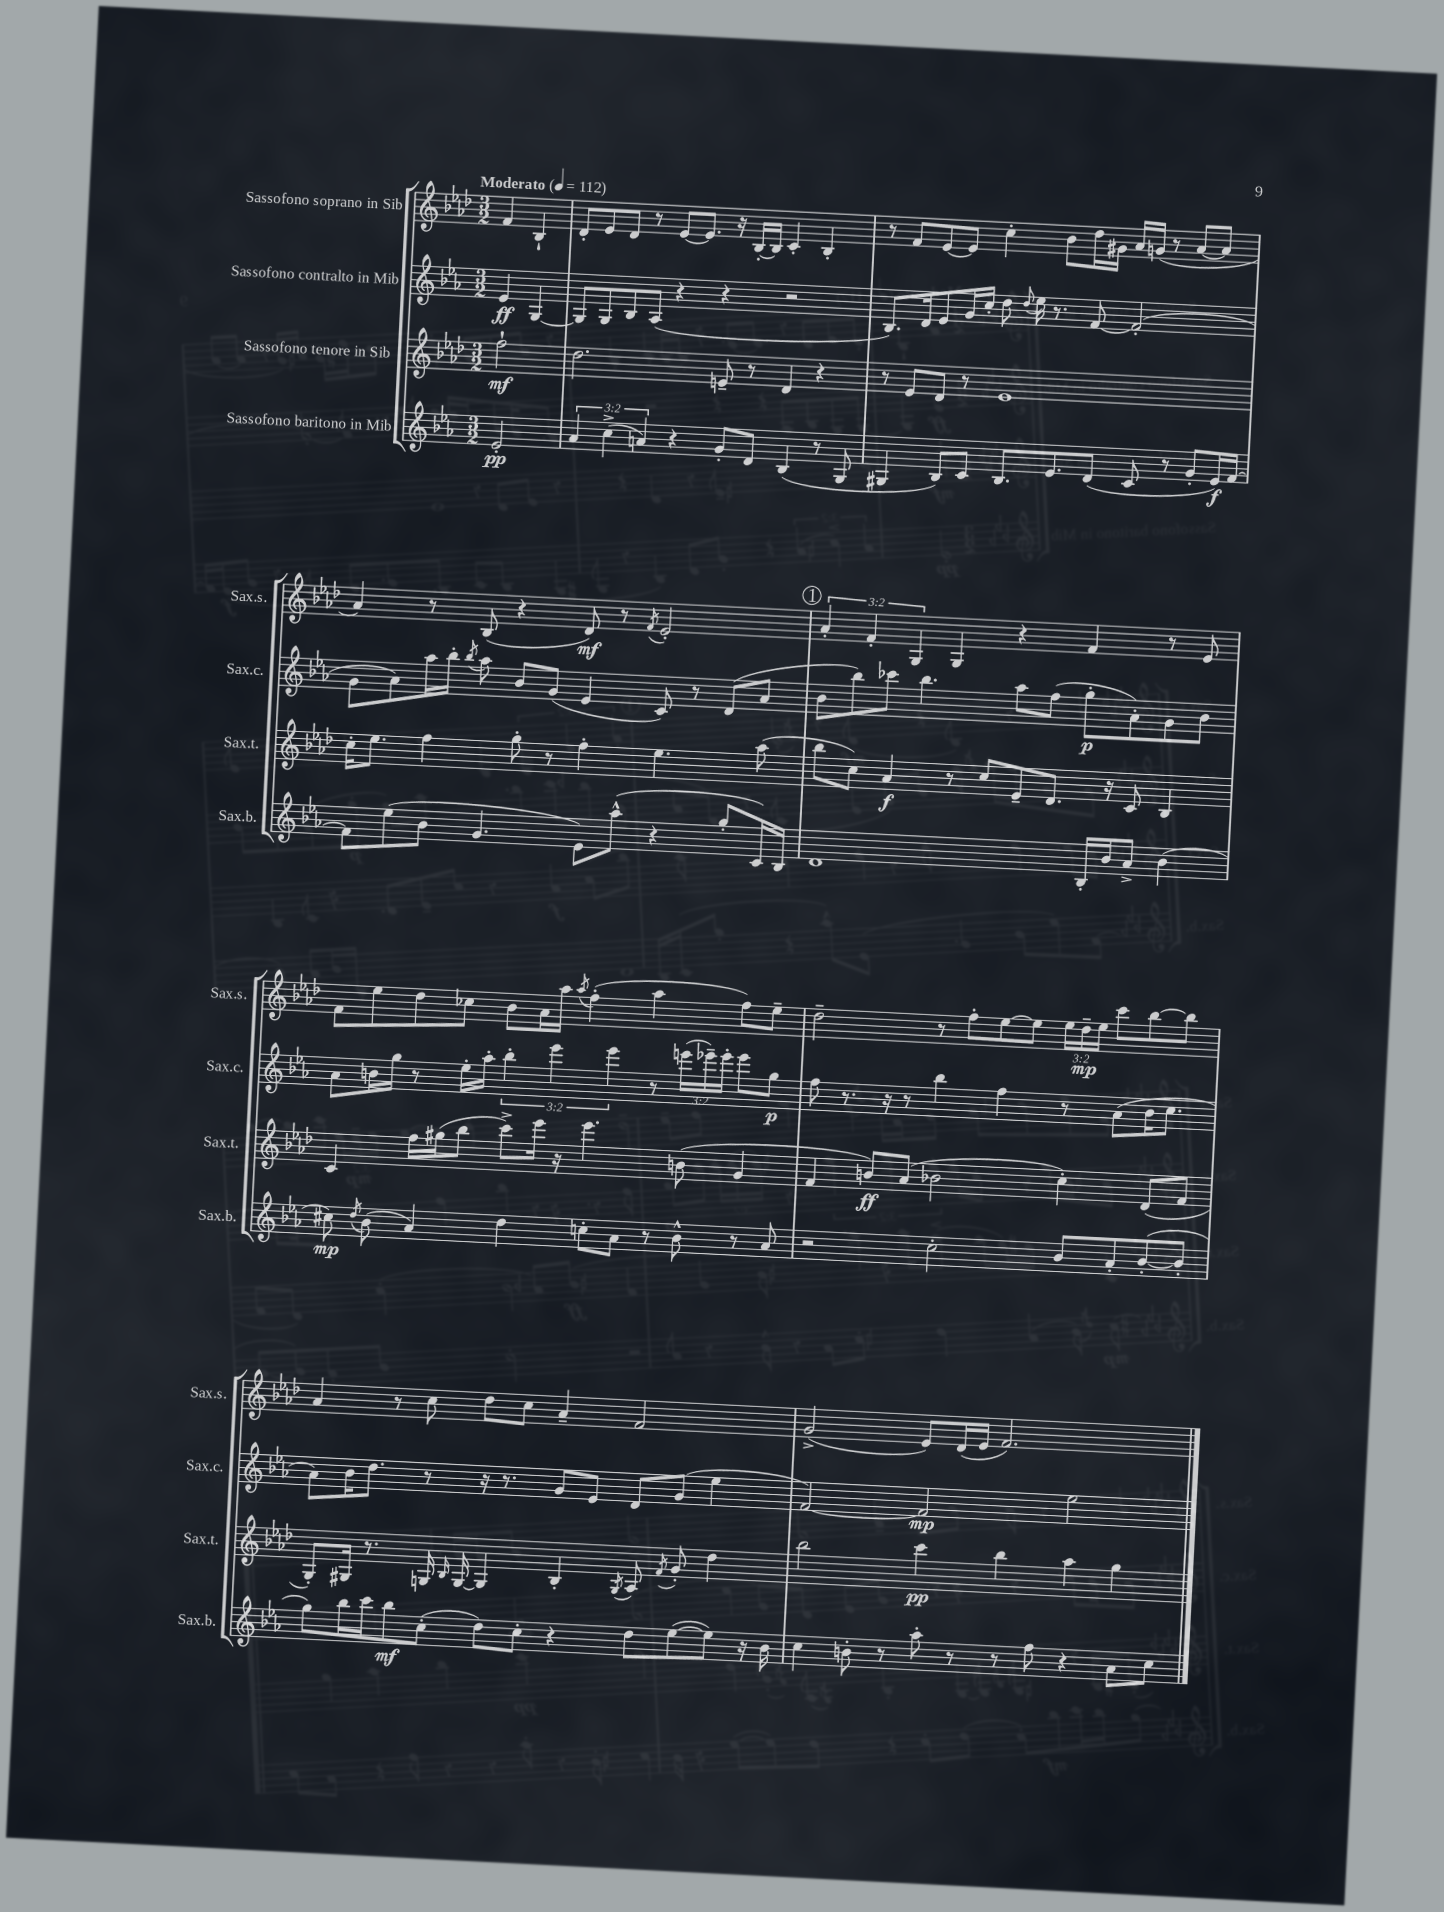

**kern	**dynam	**kern	**dynam	**kern	**dynam	**kern	**dynam
*part4	*part4	*part3	*part3	*part2	*part2	*part1	*part1
*staff4	*staff4	*staff3	*staff3	*staff2	*staff2	*staff1	*staff1
*I"Sassofono baritono in Mib	*	*I"Sassofono tenore in Sib	*	*I"Sassofono contralto in Mib	*	*I"Sassofono soprano in Sib	*
*I'Sax.b.	*	*I'Sax.t.	*	*I'Sax.c.	*	*I'Sax.s.	*
*clefG2	*	*clefG2	*	*clefG2	*	*clefG2	*
*k[b-e-a-]	*	*k[b-e-a-d-]	*	*k[b-e-a-]	*	*k[b-e-a-d-]	*
*M3/2	*	*M3/2	*	*M3/2	*	*M3/2	*
*MM112	*	*MM112	*	*MM112	*	*MM112	*
=	=	=	=	=	=	=	=
!	!	!	!	!	!	!LO:TX:a:B:t=Moderato	!
2e-'/	pp	2ff`\	mf	4e-/	ff	4f/	.
.	.	.	.	[4G/	.	4B-`/	.
=1	=1	=1	=1	=1	=1	=1	=1
6a-/	.	2.dd-\	.	8G/L]	.	8d-'/L	.
.	.	.	.	8G/	.	8e-/	.
(6cc^\	.	.	.	.	.	.	.
.	.	.	.	8B-/	.	8d-/J	.
6an/)	.	.	.	.	.	.	.
.	.	.	.	(8A-/J	.	8r	.
4r	.	.	.	4r	.	[8e-/L	.
.	.	.	.	.	.	8.e-/J]	.
8g'/L	.	8en~/	.	4r	.	.	.
.	.	.	.	.	.	16r	.
8d/J	.	8r	.	.	.	[16B-'/LL	.
.	.	.	.	.	.	16B-/JJ]	.
(4B-/	.	4d-/	.	2r	.	4c'/	.
8r	.	4r	.	.	.	4B-'/	.
8G/	.	.	.	.	.	.	.
=2	=2	=2	=2	=2	=2	=2	=2
4G#X/	.	8r	.	8.B-/L)	.	8r	.
.	.	8e-/L	.	.	.	8f/L	.
.	.	.	.	16d/k	.	.	.
8B-/L)	.	8d-/J	.	8e-/	.	[8e-/	.
8c/J	.	8r	.	16g/L	.	8e-/J]	.
.	.	.	.	16cc'/JJ	.	.	.
8.B-/L	.	1e-	.	8dd\	.	4cc'\	.
.	.	.	.	8qqdd/	.	.	.
.	.	.	.	16ee-\	.	.	.
8.e-/	.	.	.	8.r	.	.	.
.	.	.	.	.	.	8b-\L	.
(8d/J	.	.	.	[8f/	.	16dd-\L	.
.	.	.	.	.	.	16g#X\JJ	.
8c/	.	.	.	(2f'/]	.	16a-/LL	.
.	.	.	.	.	.	(16gn/JJ	.
8r	.	.	.	.	.	8r	.
8g'/L	.	.	.	.	.	[8a-/L	.
16e-/L)	f	.	.	.	.	8a-/J]	.
[16f/JJ	.	.	.	.	.	.	.
!!LO:LB:g=z
=3	=3	=3	=3	=3	=3	=3	=3
8f\L]	.	16cc'\KL	.	8g\L	.	4a-/)	.
.	.	8.ee-\J	.	.	.	.	.
(8ee-\	.	.	.	8a-\)	.	.	.
8b-\J	.	4ff\	.	16aa-\L	.	8r	.
.	.	.	.	16bb-'\JJ	.	.	.
.	.	.	.	8qbb-/	.	.	.
4.g/	.	.	.	8aa-\	.	(8B-/	.
.	.	8gg'\	.	8b-/L	.	4r	.
.	.	8r	.	(8g/J	.	.	.
8e-\L)	.	4ff'\	.	4e-/	.	8d-/)	mf
(8aa-^^\J	.	.	.	.	.	8r	.
.	.	.	.	.	.	8qf/	.
4r	.	4.ee-\	.	8c/)	.	2e-'/	.
.	.	.	.	8r	.	.	.
8gg'/L	.	.	.	(8d/L	.	.	.
16c/L)	.	(8aa-\	.	8a-/J	.	.	.
16B-/JJ	.	.	.	.	.	.	.
!!LO:REH:place=s1:t=1
=4	=4	=4	=4	=4	=4	=4	=4
1d	.	8bb-\L	.	8b-\L	.	6a-'/	.
.	.	8cc\J)	.	8bb-\)	.	.	.
.	.	.	.	.	.	6f'/	.
.	.	4a-/	f	8ccc-X\J	.	.	.
.	.	.	.	.	.	6G/	.
.	.	.	.	4.bb-\	.	.	.
.	.	8r	.	.	.	4G/	.
.	.	8cc/L	.	.	.	.	.
.	.	8e-~/	.	8aa-\L	.	4r	.
.	.	8.d-/J	.	(8ff\J	.	.	.
16B-'/LL	.	.	.	8gg'\L	p	4f/	.
16b-/J	.	16r	.	.	.	.	.
8a-^/J	.	8c/	.	8a-'\)	.	.	.
(4b-\	.	4B-/	.	8g\	.	8r	.
.	.	.	.	8b-\J	.	8e-/	.
!!LO:LB:g=z
=5	=5	=5	=5	=5	=5	=5	=5
8cc#X\)	mp	4c/	.	8a-\L	.	8f\L	.
8qdd/	.	.	.	.	.	.	.
(8b-\	.	.	.	16bn\L	.	8ee-\	.
.	.	.	.	16gg\JJ	.	.	.
4a-/)	.	16ff\LL	.	8r	.	8dd-\	.
.	.	(16gg#X\J	.	.	.	.	.
.	.	8bb-\J	.	16ee-'\LL	.	8cc-X\J	.
.	.	.	.	16aa-'\JJ	.	.	.
4dd\	.	8ccc^\L)	.	6bb-'\	.	8b-\L	.
.	.	16eee-\Jk	.	.	.	16a-\L	.
.	.	.	.	6eee-\	.	.	.
.	.	16r	.	.	.	16aa-\JJ	.
.	.	.	.	.	.	8qaa-/	.
8ccn'\L	.	4.eee-\	.	.	.	(4ff'\	.
.	.	.	.	6eee-\	.	.	.
8a-\J	.	.	.	.	.	.	.
8r	.	.	.	8r	.	4aa-\	.
8b-^^\	.	(8bn\	.	(24eeen\LL	.	.	.
.	.	.	.	24eee-X~\)	.	.	.
.	.	.	.	24eee-'\JJ	.	.	.
8r	.	4g/	.	8eee-\L	.	8ff\L)	.
8a-/	.	.	.	8gg\J	p	8ee-~\J	.
=6	=6	=6	=6	=6	=6	=6	=6
2r	.	4f/	.	8ff\	.	2dd-~\	.
.	.	.	.	8.r	.	.	.
.	.	8bn/L)	ff	.	.	.	.
.	.	.	.	16r	.	.	.
.	.	(8a-/J	.	8r	.	.	.
2cc'\	.	2b-X\	.	4bb-\	.	8r	.
.	.	.	.	.	.	8ff'\L	.
.	.	.	.	4ff\	.	[8ee-\	.
.	.	.	.	.	.	8ee-\J]	.
8b-/L	.	4cc'\)	.	8r	.	24ee-\LL	.
.	.	.	.	.	.	24dd-~\	mp
.	.	.	.	.	.	24ee-\JJ	.
8a-'/	.	.	.	(8a-\L	.	8ccc\L	.
([8b-'/	.	(8d-/L	.	16b-\K	.	[8bb-\	.
.	.	.	.	8.cc\J	.	.	.
8b-'/J]	.	8f/J	.	.	.	8bb-\J]	.
!!LO:LB:g=z
=7	=7	=7	=7	=7	=7	=7	=7
8gg\L)	.	8G'/L)	.	8a-\L)	.	4a-/	.
16bb-\L	.	16G#X/Jk	.	16b-\K	.	.	.
16ccc\J	.	8.r	.	8.dd\J	.	.	.
8bb-\	mf	.	.	.	.	8r	.
(8cc'\J	.	16Gn/	.	8r	.	8cc\	.
.	.	16qqB-/	.	.	.	.	.
.	.	[16G/	.	.	.	.	.
8dd\L)	.	4G/]	.	16r	.	8dd-\L	.
.	.	.	.	8.r	.	.	.
8cc'\J	.	.	.	.	.	8cc\J	.
4r	.	4B-'/	.	8g/L	.	4a-~/	.
.	.	.	.	8e-/J	.	.	.
.	.	8qG/	.	.	.	.	.
8dd\L	.	8A-/	.	8d/L	.	2f/	.
.	.	8qf/	.	.	.	.	.
([8ee-\	.	8g'/	.	(8g/J	.	.	.
8ee-\J])	.	4dd-\	.	4ee-\	.	.	.
16r	.	.	.	.	.	.	.
16b-\	.	.	.	.	.	.	.
=8	=8	=8	=8	=8	=8	=8	=8
4cc\	.	2bb-\	.	[2f/)	.	(2g^/	.
8bn'\	.	.	.	.	.	.	.
8r	.	.	.	.	.	.	.
8aa-'\	.	4ccc\	pp	2f/]	mp	8e-/L)	.
8r	.	.	.	.	.	(16d-/L	.
.	.	.	.	.	.	16e-/JJ	.
8r	.	4bb-\	.	.	.	2.f/)	.
8ff\	.	.	.	.	.	.	.
4r	.	4aa-\	.	2ee-\	.	.	.
8a-\L	.	4gg\	.	.	.	.	.
8cc\J	.	.	.	.	.	.	.
==	==	==	==	==	==	==	==
*-	*-	*-	*-	*-	*-	*-	*-
